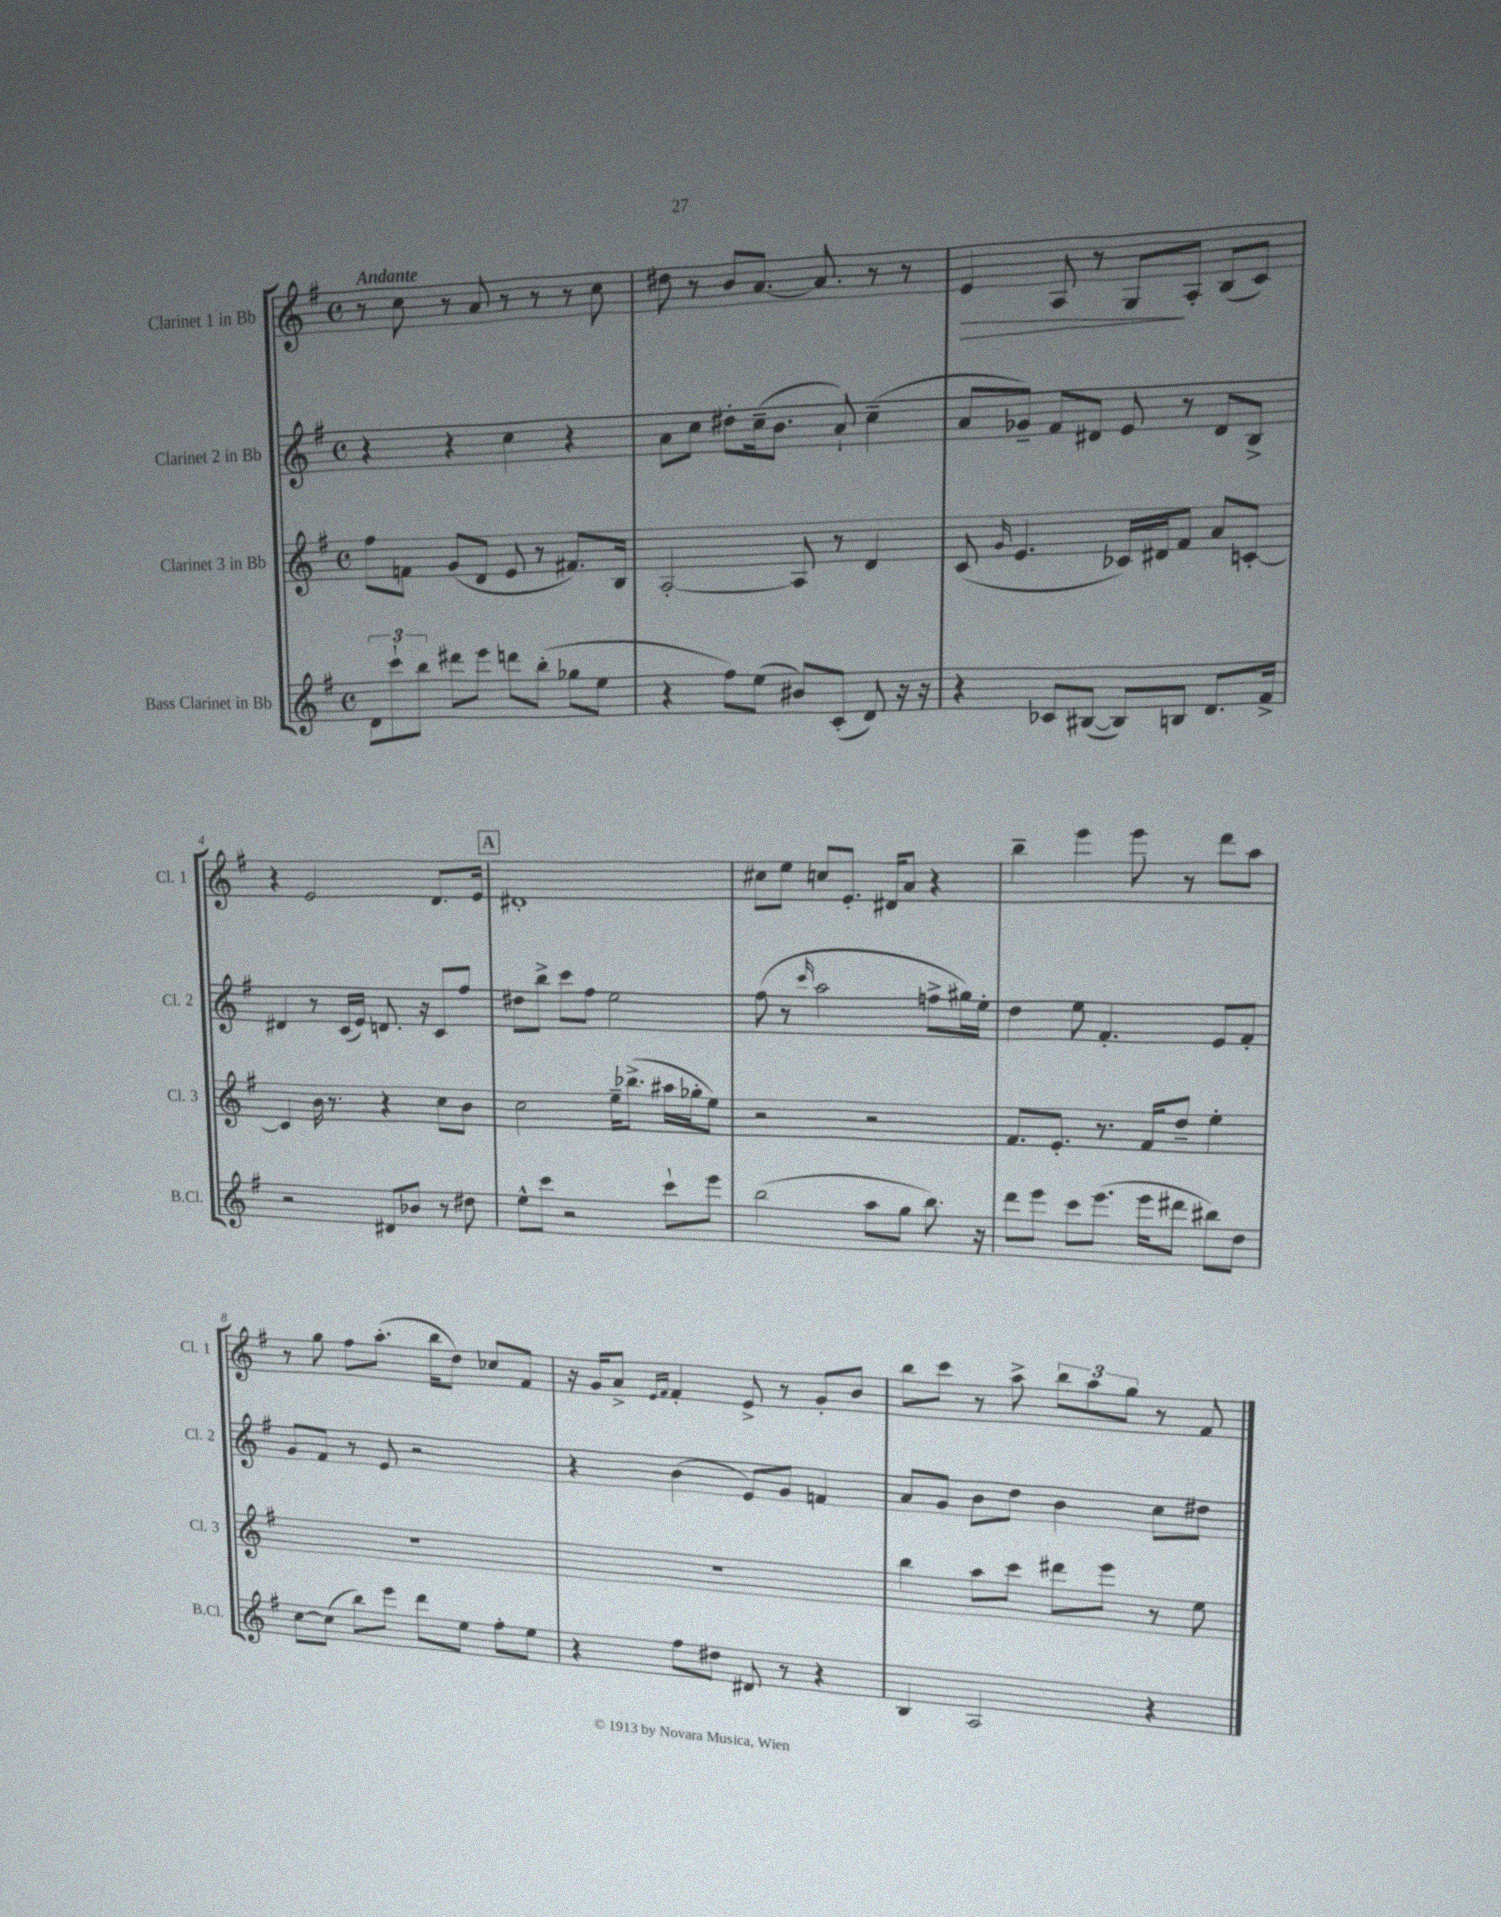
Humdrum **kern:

**kern	**kern	**kern	**kern
*staff4	*staff3	*staff2	*staff1
*clefG2	*clefG2	*clefG2	*clefG2
*k[f#]	*k[f#]	*k[f#]	*k[f#]
*M4/4	*M4/4	*M4/4	*M4/4
*met(c)	*met(c)	*met(c)	*met(c)
12d\L	8ff#\L	4r	8r
12ccc`\	.	.	.
.	8f\J	.	8cc\
12bb\J	.	.	.
8ddd#\L	(8g/L	4r	8r
8eee\J	8d/J	.	8a/
8ddd\L	8e/	4cc\	8r
(8bb'\J	8r	.	8r
8gg-\L	8.f#/L)	4r	8r
8ee\J	.	.	8cc\
.	16B/Jk	.	.
=	=	=	=
4r	[2A'/	8a\L	8dd#\
.	.	8cc\J	8r
8ff#\L)	.	8dd#'\L	8b/L
(8ee\J	.	(16cc~\k	[8.a/J
.	.	8.b\J	.
8b#/L)	8A/]	.	.
.	.	.	8.a/]
(8c'/J	8r	8a`/)	.
8d/)	4d/	(4cc~\	8r
16r	.	.	8r
16r	.	.	.
=	=	=	=
4r	(8c/	8a/L	4e/
.	16qqg/	.	.
.	4.e/	8g-~/J)	.
8c-/L	.	8f#/L	8A/
([8B#/J	.	8d#/J	8r
8B#/]L)	16c-/LL)	8e/	8G/L
.	16d#/J	.	.
8B/J	8f#/J	8r	8A'/J
8.d/L	8a/L	8d#/L	(8B/L
.	[8c'/J	8B^/J	8c/J)
16f#^/Jk	.	.	.
=	=	=	=
2r	4c/]	4d#/	4r
.	16b\	8r	2e/
.	8.r	.	.
.	.	(16c/LL	.
.	.	16e/JJ)	.
8d#/L	4r	8.d/	.
8b-/J	.	.	.
.	.	16r	.
8r	8cc\L	8c/L	8.d/L
8dd#\	8b\J	8ff#/J	.
.	.	.	16e/Jk
=	=	=	=
8ee^^\L	2cc\	8dd#\L	1d#'
8ccc\J	.	8bb^\J	.
2r	.	8ccc\L	.
.	.	8ff#\J	.
.	16ee~\LK	2ee\	.
.	(8.bb-^\J	.	.
8ccc`\L	16aa#\LL	.	.
.	16gg-'\J	.	.
8eee\J	8ee\J)	.	.
=	=	=	=
(2bb\	2r	(8ff#\	8cc#\L
.	.	8r	8ee\J
.	.	16qqccc/	.
.	.	2aa\	8cc/L
.	.	.	8.e'/J
8aa\L	2r	.	.
.	.	.	16d#/LK
8gg\J	.	.	8a/J
8.bb\)	.	8ff^\L	4r
.	.	16gg#\L)	.
16r	.	16ee'\JJ	.
=	=	=	=
8ddd\L	8.f#/L	4dd\	4bb~\
8eee\J	.	.	.
.	8.e'/J	.	.
8ccc\L	.	8ee\	4eee\
(8.eee\J	8.r	4.f#'/	.
.	.	.	8eee\
16eee\LK	16f#/LK	.	.
8ddd#\J	8dd~/J	.	8r
8bb#\L)	4ee'\	8e/L	8ddd\L
8dd\J	.	8f#'/J	8aa\J
=	=	=	=
[8cc\L	1r	8g/L	8r
(8cc\]J	.	8f#/J	8gg\
8bb\L)	.	8r	8ff#\L
8eee\J	.	8e/	(8.aa'\J
8ddd\L	.	2r	.
.	.	.	16bb\LK
8ee\J	.	.	8dd\J)
8ff#'\L	.	.	8cc-/L
8ee\J	.	.	8f#/J
=	=	=	=
4r	1r	4r	16r
.	.	.	16g/LK
.	.	.	8a^/J
.	.	.	16qqe/LL
.	.	.	16qqf#/JJ
8ff#\L	.	(4b\	4f#'/
8dd#\J	.	.	.
8d#/	.	8e/L)	8e^/
8r	.	8g/J	8r
4r	.	4f/	8g'/L
.	.	.	8b/J
=	=	=	=
4B/	4bb\	8a/L	8bb\L
.	.	8g/J	8ccc\J
2A/	8aa\L	8b\L	8r
.	8ccc\J	8dd\J	8aa^\
.	8ddd#\L	4b\	12bb\L
.	.	.	12aa\
.	8eee\J	.	.
.	.	.	12gg\J
4r	8r	8cc\L	8r
.	8ee\	8dd#\J	8f#/
==	==	==	==
*-	*-	*-	*-
